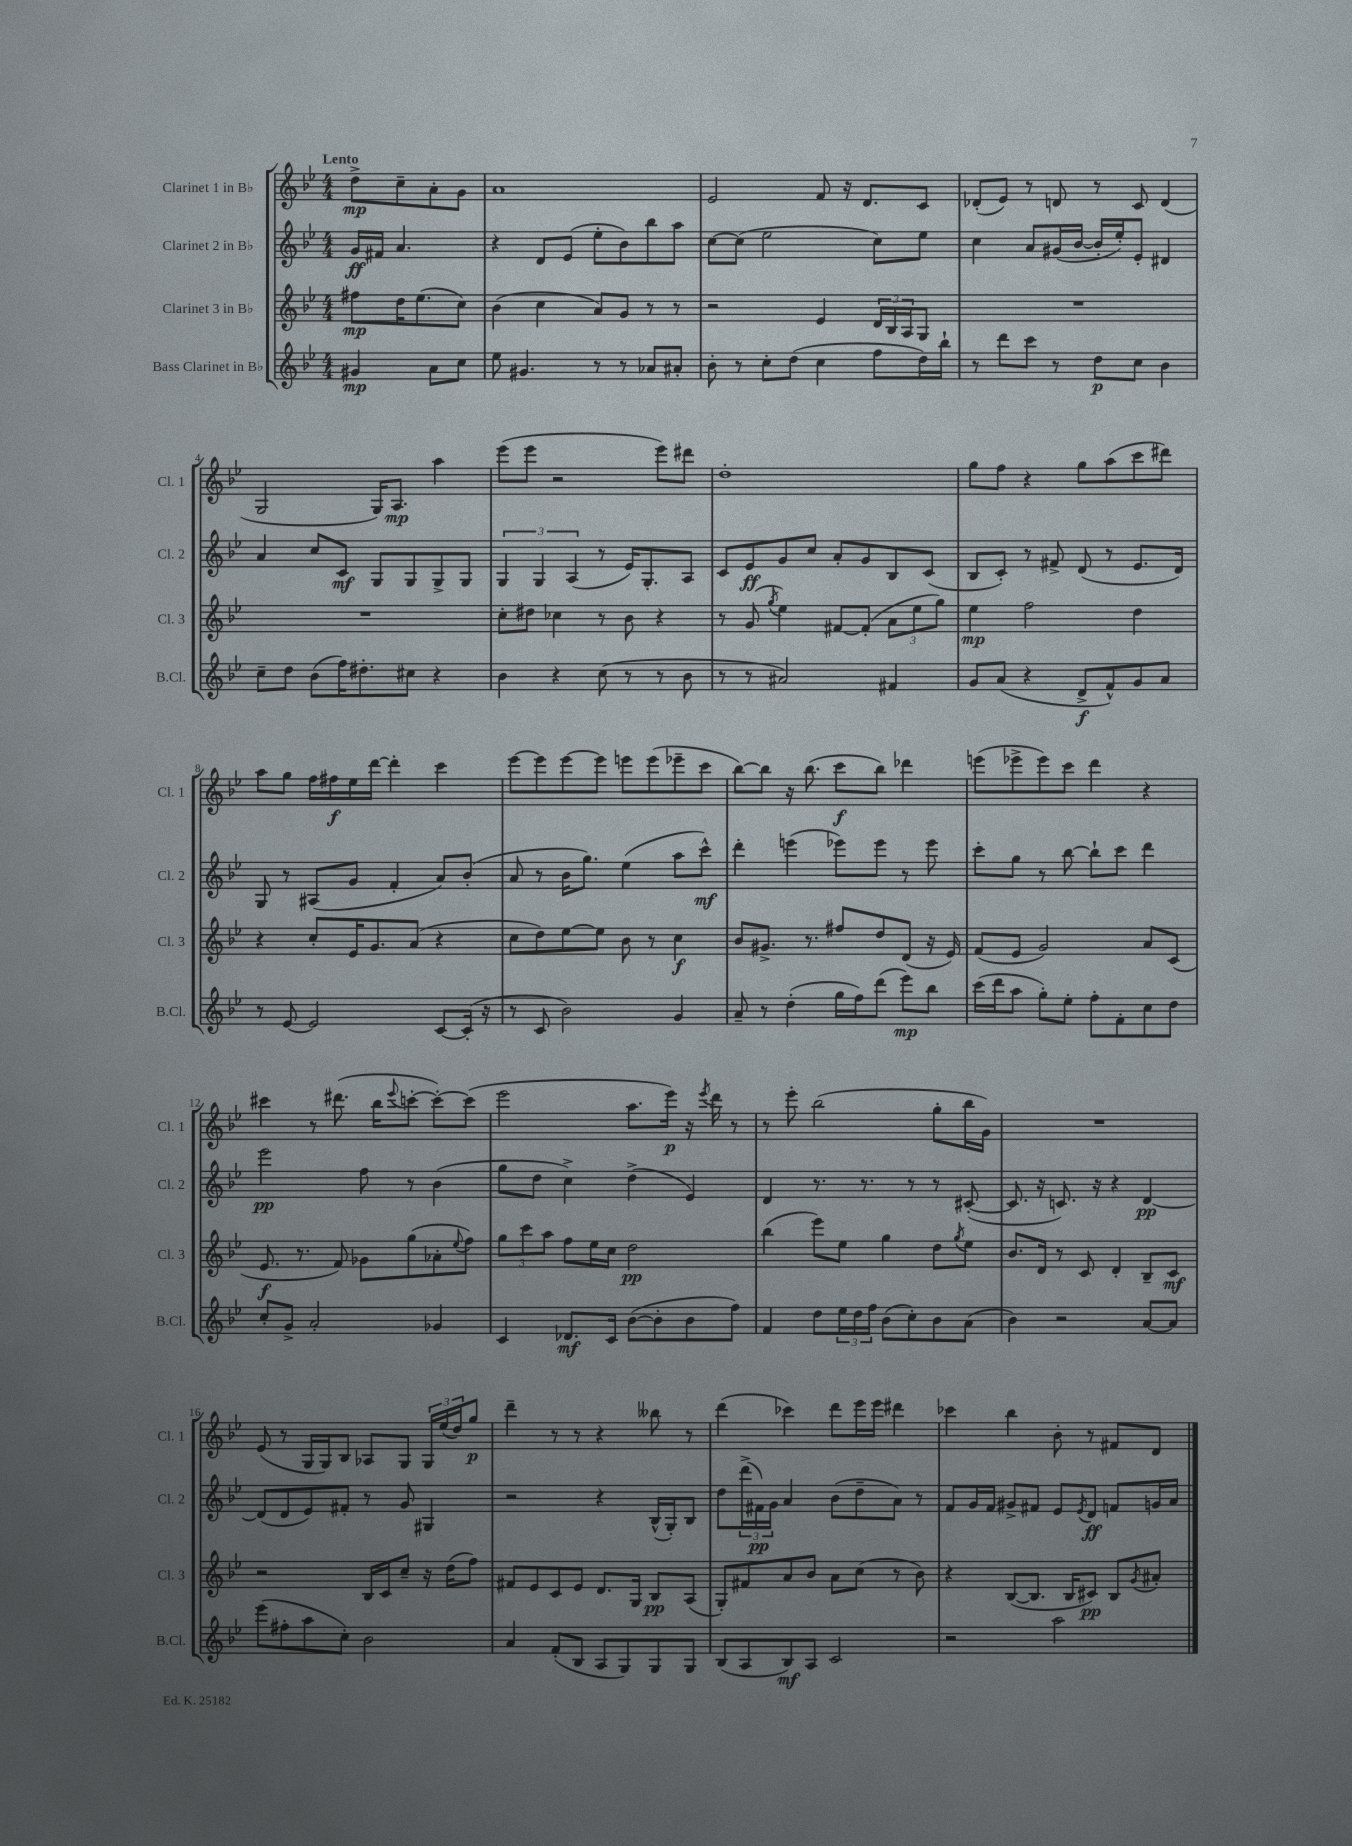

**kern	**dynam	**kern	**dynam	**kern	**dynam	**kern	**dynam
*part4	*part4	*part3	*part3	*part2	*part2	*part1	*part1
*staff4	*staff4	*staff3	*staff3	*staff2	*staff2	*staff1	*staff1
*I"Bass Clarinet in B♭	*	*I"Clarinet 3 in B♭	*	*I"Clarinet 2 in B♭	*	*I"Clarinet 1 in B♭	*
*I'B.Cl.	*	*I'Cl. 3	*	*I'Cl. 2	*	*I'Cl. 1	*
*clefG2	*	*clefG2	*	*clefG2	*	*clefG2	*
*k[b-e-]	*	*k[b-e-]	*	*k[b-e-]	*	*k[b-e-]	*
*M4/4	*	*M4/4	*	*M4/4	*	*M4/4	*
=	=	=	=	=	=	=	=
!	!	!	!	!	!	!LO:TX:a:B:t=Lento	!
4g#X/	mp	8ff#X\L	mp	16g/LL	ff	8dd^\L	mp
.	.	.	.	16f#X/JJ	.	.	.
.	.	16dd\K	.	4.a/	.	8cc~\	.
.	.	(8.ee-\	.	.	.	.	.
8a\L	.	.	.	.	.	8a'\	.
8cc\J	.	8cc\J)	.	.	.	8g\J	.
=1	=1	=1	=1	=1	=1	=1	=1
8ee-\	.	(4b-\	.	4r	.	1a	.
4.g#X/	.	.	.	.	.	.	.
.	.	4cc\	.	8d/L	.	.	.
.	.	.	.	(8e-/J	.	.	.
8r	.	8a/L)	.	8ee-'\L	.	.	.
8r	.	8g/J	.	8b-\)	.	.	.
8a-X/L	.	8r	.	8bb-\	.	.	.
8a#X'/J	.	8r	.	8aa\J	.	.	.
=2	=2	=2	=2	=2	=2	=2	=2
8b-'\	.	2r	.	[8cc\L	.	2e-/	.
8r	.	.	.	(8cc\J]	.	.	.
8cc'\L	.	.	.	2ee-\	.	.	.
(8dd\J	.	.	.	.	.	.	.
4cc\	.	4e-/	.	.	.	8f/	.
.	.	.	.	.	.	16r	.
.	.	.	.	.	.	8.d/L	.
8ff\L	.	24d/LL	.	8cc\L)	.	.	.
.	.	24B-/	.	.	.	.	.
.	.	24A/J	.	.	.	.	.
16dd\L)	.	8G/J	.	8ee-\J	.	8c/J	.
16bb-`\JJ	.	.	.	.	.	.	.
=3	=3	=3	=3	=3	=3	=3	=3
8r	.	1r	.	4cc\	.	(8d-X'/L	.
8ddd\L	.	.	.	.	.	8e-/J)	.
8ccc\J	.	.	.	8a/L	.	8r	.
8r	.	.	.	(16g#X/L	.	8dn/	.
.	.	.	.	[16b-/JJ	.	.	.
8dd\L	p	.	.	16b-'/LL]	.	8r	.
.	.	.	.	16ee-'/J)	.	.	.
8cc\J	.	.	.	8e-'/J	.	8c/	.
4b-\	.	.	.	4d#X/	.	(4d/	.
!!LO:LB:g=z
=4	=4	=4	=4	=4	=4	=4	=4
8cc~\L	.	1r	.	4a/	.	2G/	.
8dd\J	.	.	.	.	.	.	.
(8b-\L	.	.	.	8cc/L	.	.	.
16ff\K)	.	.	.	8c/J	mf	.	.
8.dd#X'\	.	.	.	.	.	.	.
.	.	.	.	8G/L	.	16G/KL)	.
.	.	.	.	.	.	8.A/J	mp
8cc#X\J	.	.	.	8G/	.	.	.
4r	.	.	.	8G^/	.	4aa\	.
.	.	.	.	8G/J	.	.	.
=5	=5	=5	=5	=5	=5	=5	=5
4b-\	.	8cc'\L	.	6G/	.	(8eee-\L	.
.	.	8dd#X\J	.	.	.	8eee-\J	.
.	.	.	.	6G/	.	.	.
4r	.	4cc-X\	.	.	.	2r	.
.	.	.	.	(6A/	.	.	.
(8cc\	.	8r	.	8r	.	.	.
8r	.	8b-\	.	16e-/KL)	.	.	.
.	.	.	.	8.G'/	.	.	.
8r	.	4r	.	.	.	8eee-\L)	.
8b-\	.	.	.	8A/J	.	8ddd#X\J	.
=6	=6	=6	=6	=6	=6	=6	=6
8r	.	8r	.	8c/L	.	1dd'	.
8r	.	(8g/	.	8e-/	ff	.	.
.	.	8qgg/	.	.	.	.	.
2a#X/)	.	4ee-\)	.	8g/	.	.	.
.	.	.	.	8cc/J	.	.	.
.	.	[8f#X/L	.	8a'/L	.	.	.
.	.	(8f#'/J]	.	8g/	.	.	.
4f#X/	.	12a\L	.	8B-/	.	.	.
.	.	12ee-\	.	.	.	.	.
.	.	.	.	(8c/J	.	.	.
.	.	12gg\J)	.	.	.	.	.
=7	=7	=7	=7	=7	=7	=7	=7
8g/L	.	4ee-\	mp	8B-/L	.	8gg\L	.
(8a/J	.	.	.	8c'/J)	.	8ff\J	.
4r	.	2ff\	.	8r	.	4r	.
.	.	.	.	8f#X^/	.	.	.
8d^/L	f	.	.	(8d/	.	8gg\L	.
8f^^/)	.	.	.	8r	.	(8aa\	.
8g/	.	4dd\	.	8.e-/L	.	8ccc\	.
8a/J	.	.	.	.	.	8ddd#X\J)	.
.	.	.	.	16d/Jk)	.	.	.
!!LO:LB:g=z
=8	=8	=8	=8	=8	=8	=8	=8
8r	.	4r	.	8G/	.	8aa\L	.
[8e-/	.	.	.	8r	.	8gg\J	.
2e-/]	.	8cc'/L	.	(8A#X/L	.	16ff\LL	.
.	.	.	.	.	.	16ff#X\	f
.	.	16e-/K	.	8g/J	.	16ee-\	.
.	.	8.g/	.	.	.	[16ddd\JJ	.
.	.	.	.	4f'/	.	4ddd'\]	.
.	.	(8a/J	.	.	.	.	.
[8c/L	.	4r	.	8a/L)	.	4ccc\	.
(16c'/Jk]	.	.	.	(8b-'/J	.	.	.
16r	.	.	.	.	.	.	.
=9	=9	=9	=9	=9	=9	=9	=9
8r	.	8cc\L	.	8a/	.	[8eee-\L	.
8c/	.	8dd\)	.	8r	.	8eee-\]	.
2b-\)	.	[8ee-\	.	16b-\KL	.	[8eee-\	.
.	.	.	.	8.gg\J)	.	.	.
.	.	8ee-\J]	.	.	.	8eee-\J]	.
.	.	8b-\	.	(4ee-\	.	8eeen\L	.
.	.	8r	.	.	.	(8eee\	.
4g/	.	4cc\	f	8aa\L	.	8eee-X~\	.
.	.	.	.	8ccc^^\J)	mf	8ccc\J	.
=10	=10	=10	=10	=10	=10	=10	=10
8a~/	.	8b-/L	.	4ddd'\	.	[8bb-\L)	.
8r	.	8.g#X^/J	.	.	.	8bb-\J]	.
(4dd'\	.	.	.	(4eeen\	.	16r	.
.	.	8.r	.	.	.	(8.bb-\	.
16gg\LL	.	8ff#X/L	.	8eee-X\L)	.	8ccc\L	f
16ff\J)	.	.	.	.	.	.	.
(8ddd\J	.	8dd/	.	8eee-\J	.	8bb-\J)	.
8eee-\L)	mp	(8d/J	.	8r	.	4ddd-X\	.
8bb-\J	.	16r	.	8eee-\	.	.	.
.	.	16e-/)	.	.	.	.	.
=11	=11	=11	=11	=11	=11	=11	=11
(16ccc\LL	.	(8f/L	.	8ccc'\L	.	(8eeen\L	.
16ddd\J	.	.	.	.	.	.	.
8aa\J	.	8e-/J	.	8gg\J	.	8eee-X^\	.
8gg'\L)	.	2g/)	.	8r	.	8eee-\)	.
8ee-'\J	.	.	.	[8bb-\	.	8ccc\J	.
8ff'\L	.	.	.	8bb-`\L]	.	4ddd\	.
8f'\	.	.	.	8ccc\J	.	.	.
8cc\	.	8a/L	.	4ddd\	.	4r	.
8dd\J	.	(8c/J	.	.	.	.	.
!!LO:LB:g=z
=12	=12	=12	=12	=12	=12	=12	=12
8cc'/L	.	8.e-/	f	2eee-\	pp	4ccc#X\	.
8g^/J	.	.	.	.	.	.	.
.	.	8.r	.	.	.	.	.
2a'/	.	.	.	.	.	8r	.
.	.	8f/)	.	.	.	(8.ddd#X\	.
.	.	8g-X\L	.	8ff\	.	.	.
.	.	.	.	.	.	16bb-\KL	.
.	.	.	.	.	.	8qqeee-/	.
.	.	(8gg\	.	8r	.	[8cccn'\J	.
4g-X/	.	8a-X'\	.	(4b-\	.	8ccc'\L_)	.
.	.	8qqee-/	.	.	.	.	.
.	.	8ff\J)	.	.	.	(8ccc\J]	.
=13	=13	=13	=13	=13	=13	=13	=13
4c/	.	12gg\L	.	8gg\L	.	2eee-\	.
.	.	12ccc\	.	.	.	.	.
.	.	.	.	8dd\J	.	.	.
.	.	12aa\J	.	.	.	.	.
8.d-X/L	mf	8ff\L	.	4cc^\)	.	.	.
.	.	16ee-\L	.	.	.	.	.
16c/Jk	.	16cc\JJ	.	.	.	.	.
([8b-\L	.	2dd\	pp	(4dd^\	.	8.aa\L	.
8b-'\]	.	.	.	.	.	.	.
.	.	.	.	.	.	16eee-\Jk)	p
8b-\	.	.	.	4e-/)	.	16r	.
.	.	.	.	.	.	8qeee-/	.
.	.	.	.	.	.	16ddd\	.
8ff\J)	.	.	.	.	.	8r	.
=14	=14	=14	=14	=14	=14	=14	=14
4f/	.	(4bb-\	.	4d/	.	8r	.
.	.	.	.	.	.	8eee-'\	.
8dd\L	.	8eee-\L)	.	8.r	.	(2bb-\	.
24ee-\L	.	8ee-\J	.	.	.	.	.
24dd\	.	.	.	.	.	.	.
.	.	.	.	8.r	.	.	.
24ff\JJ	.	.	.	.	.	.	.
(8b-\L	.	4gg\	.	.	.	.	.
8cc'\)	.	.	.	8r	.	.	.
8b-\	.	8dd\L	.	8r	.	8gg'\L	.
.	.	8qgg/	.	.	.	.	.
(8a\J	.	8ee-\J	.	([8c#X'/	.	16bb-\L	.
.	.	.	.	.	.	16g\JJ)	.
=15	=15	=15	=15	=15	=15	=15	=15
4b-\)	.	8.b-/L	.	8.c#/]	.	1r	.
.	.	16d/Jk	.	16r	.	.	.
2r	.	8r	.	8.cn/)	.	.	.
.	.	8c/	.	.	.	.	.
.	.	.	.	16r	.	.	.
.	.	4d'/	.	4r	.	.	.
[8a/L	.	8B-~/L	.	[4d/	pp	.	.
8a/J]	.	8c/J	mf	.	.	.	.
!!LO:LB:g=z
=16	=16	=16	=16	=16	=16	=16	=16
(8eee-\L	.	2r	.	(8d/L]	.	(8e-/	.
8ff#X'\	.	.	.	8d/	.	8r	.
8aa\	.	.	.	8e-/)	.	16G/LL	.
.	.	.	.	.	.	16G/J)	.
8cc'\J)	.	.	.	8f#X'/J	.	8B-/J	.
2b-\	.	16B-/LL	.	8r	.	8A-X/L	.
.	.	16c/J	.	.	.	.	.
.	.	8cc~/J	.	8g/	.	8G/J	.
.	.	16r	.	4G#X/	.	24G/LL	.
.	.	.	.	.	.	(24ee-/	.
.	.	(16dd\KL	.	.	.	.	.
.	.	.	.	.	.	24dd/J)	.
.	.	8ff\J)	.	.	.	8gg/J	p
=17	=17	=17	=17	=17	=17	=17	=17
4a/	.	8f#X/L	.	2r	.	4ddd~\	.
.	.	8e-/	.	.	.	.	.
(8f'/L	.	8c/	.	.	.	8r	.
8B-/J	.	8e-/J	.	.	.	8r	.
8A/L	.	8.d/L	.	4r	.	4r	.
8G/)	.	.	.	.	.	.	.
.	.	16G/Jk	.	.	.	.	.
8G/	.	8B-/L	pp	(16B-^^/LL	.	8bb--X\	.
.	.	.	.	16G'/J)	.	.	.
8G/J	.	(8A/J	.	8B-/J	.	8r	.
=18	=18	=18	=18	=18	=18	=18	=18
(8B-/L	.	8G'/L)	.	8dd\L	.	(4ddd\	.
8A/	.	8f#X/	.	(24ddd^\L	.	.	.
.	.	.	.	24f#X\)	pp	.	.
.	.	.	.	24g\JJ	.	.	.
8B-/)	mf	8a/	.	4a/	.	4ccc-X\)	.
8A/J	.	8b-/J	.	.	.	.	.
2c/	.	8a\L	.	(8b-\L	.	8ddd\L	.
.	.	(8cc\J	.	8dd~\	.	16eee-\L	.
.	.	.	.	.	.	16eee-\JJ	.
.	.	8r	.	8a\J)	.	4ddd#X\	.
.	.	8b-\)	.	8r	.	.	.
=19	=19	=19	=19	=19	=19	=19	=19
2r	.	4r	.	8f/L	.	4ccc-X\	.
.	.	.	.	16g/L	.	.	.
.	.	.	.	16f/JJ	.	.	.
.	.	([8B-/L	.	8g#X^/L	.	4bb-\	.
.	.	8.B-/J]	.	8f#X/J	.	.	.
2aa\	.	.	.	8e-/L	.	8b-'\	.
.	.	16B-/KL	.	.	.	.	.
.	.	.	.	8qe-/	.	.	.
.	.	8c#X/J)	pp	8d/J	ff	8r	.
.	.	8B-/L	.	8fn/L	.	8f#X/L	.
.	.	8qg/	.	.	.	.	.
.	.	8a#X'/J	.	16gn/L	.	8d/J	.
.	.	.	.	16a/JJ	.	.	.
==	==	==	==	==	==	==	==
*-	*-	*-	*-	*-	*-	*-	*-
